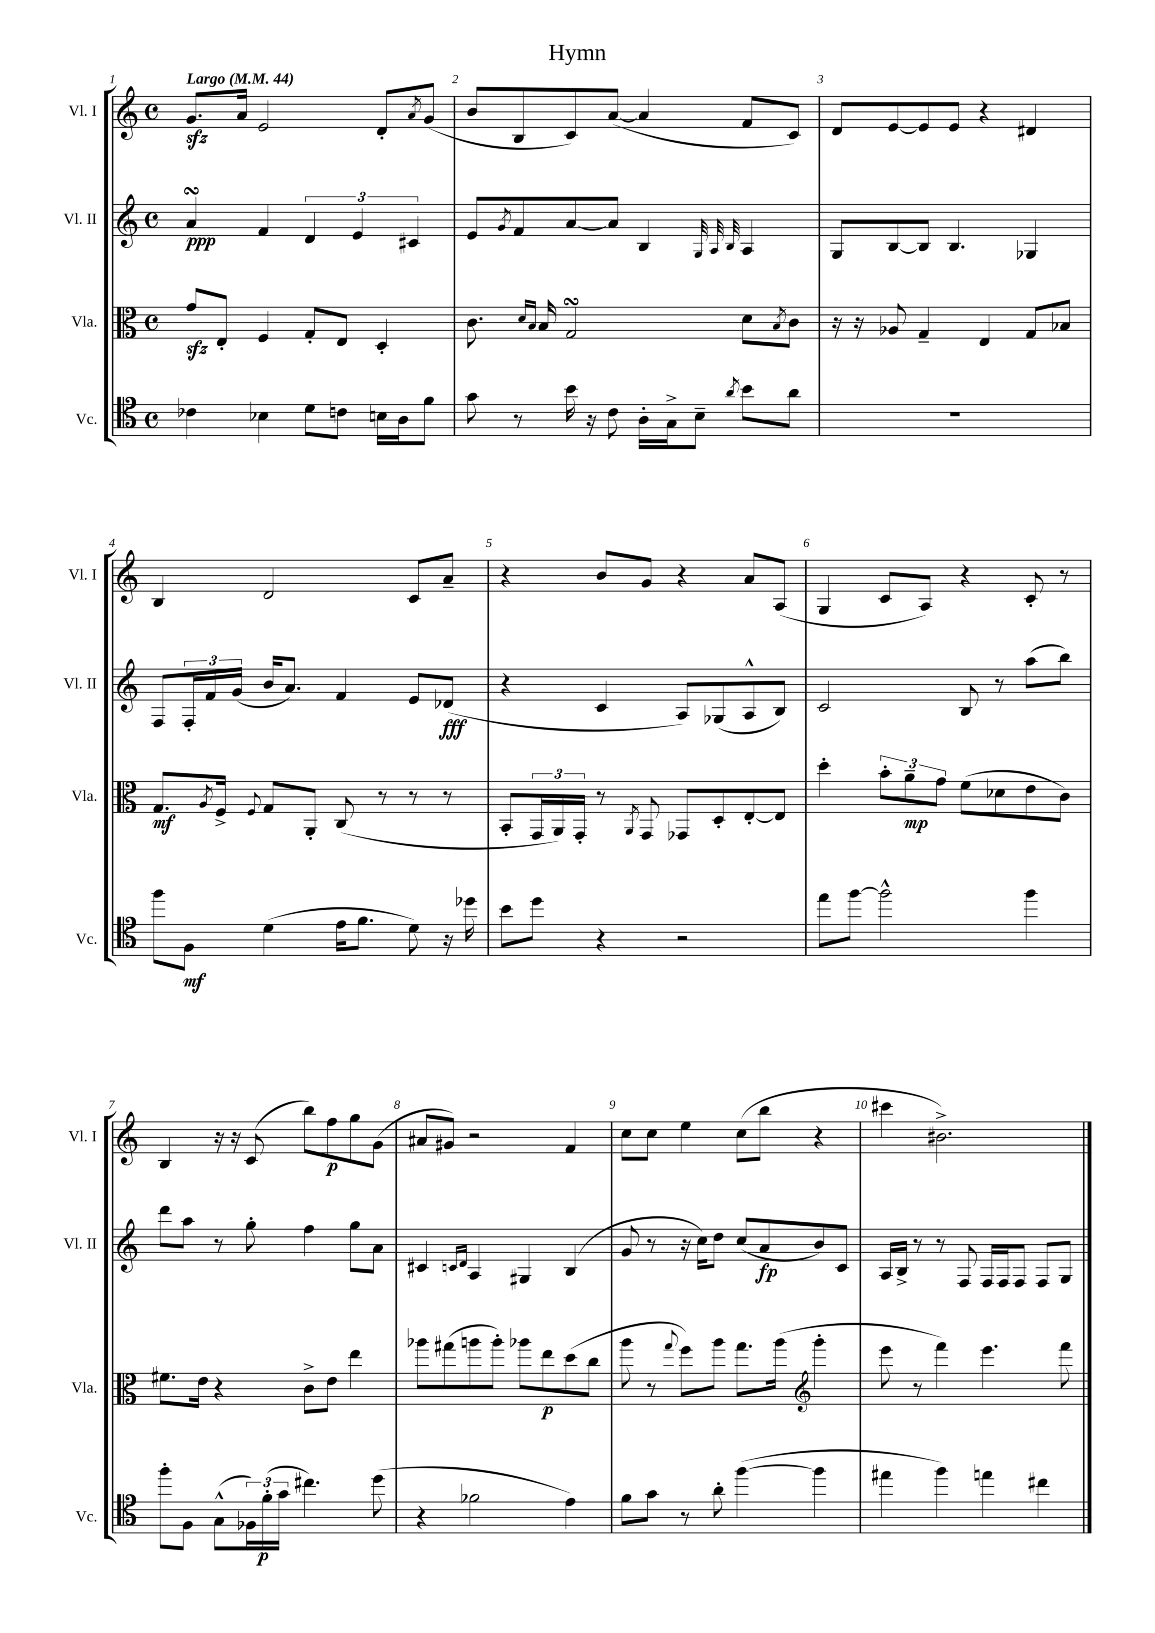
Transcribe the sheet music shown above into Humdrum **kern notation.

**kern	**dynam	**kern	**dynam	**kern	**dynam	**kern	**dynam
*part4	*part4	*part3	*part3	*part2	*part2	*part1	*part1
*staff4	*staff4	*staff3	*staff3	*staff2	*staff2	*staff1	*staff1
*I"Vc.	*	*I"Vla.	*	*I"Vl. II	*	*I"Vl. I	*
*I'Vc.	*	*I'Vla.	*	*I'Vl. II	*	*I'Vl. I	*
*clefC4	*	*clefC3	*	*clefG2	*	*clefG2	*
*k[]	*	*k[]	*	*k[]	*	*k[]	*
*M4/4	*	*M4/4	*	*M4/4	*	*M4/4	*
*met(c)	*	*met(c)	*	*met(c)	*	*met(c)	*
*MM44	*	*MM44	*	*MM44	*	*MM44	*
=1	=1	=1	=1	=1	=1	=1	=1
!	!	!	!	!	!	!LO:TX:a:B:t=Largo	!
4c-X\	.	8gzz/L	.	4asSSS/	ppp	8.gzz/L	.
.	.	8E'/J	.	.	.	.	.
.	.	.	.	.	.	16a/Jk	.
4B-X\	.	4F/	.	4f/	.	2e/	.
8d\L	.	8G'/L	.	6d/	.	.	.
8cn\J	.	8E/J	.	.	.	.	.
.	.	.	.	6e/	.	.	.
16Bn\LL	.	4D'/	.	.	.	8d'/L	.
16A\J	.	.	.	.	.	.	.
.	.	.	.	6c#X/	.	.	.
.	.	.	.	.	.	8qa/	.
8f\J	.	.	.	.	.	(8g/J	.
=2	=2	=2	=2	=2	=2	=2	=2
8g\	.	8.c\	.	8e/L	.	8b/L	.
.	.	.	.	8qg/	.	.	.
8r	.	.	.	8f/	.	8B/	.
.	.	16qqd/LL	.	.	.	.	.
.	.	16qqB/JJ	.	.	.	.	.
.	.	16B/	.	.	.	.	.
16b\	.	2GsSSS/	.	[8a/	.	8c/)	.
16r	.	.	.	.	.	.	.
8c\	.	.	.	8a/J]	.	([8a/J	.
16A'\LL	.	.	.	4B/	.	4a/]	.
16G^\J	.	.	.	.	.	.	.
8B~\J	.	.	.	.	.	.	.
.	.	.	.	32qqG/	.	.	.
.	.	.	.	32qqA/	.	.	.
8qa/	.	.	.	32qqB/	.	.	.
8b\L	.	8d\L	.	4A/	.	8f/L	.
.	.	8qB/	.	.	.	.	.
8a\J	.	8c\J	.	.	.	8c/J)	.
=3	=3	=3	=3	=3	=3	=3	=3
1r	.	16r	.	8G/L	.	8d/L	.
.	.	16r	.	.	.	.	.
.	.	8A-X/	.	[8B/	.	[8e/	.
.	.	4G~/	.	8B/J]	.	8e/]	.
.	.	.	.	4.B/	.	8e/J	.
.	.	4E/	.	.	.	4r	.
.	.	8G/L	.	4G-X/	.	4d#X/	.
.	.	8B-X/J	.	.	.	.	.
!!LO:LB:g=z
=4	=4	=4	=4	=4	=4	=4	=4
8ff\L	.	8.G/L	mf	8F/L	.	4B/	.
8F\J	mf	.	.	24F'/L	.	.	.
.	.	.	.	24f/	.	.	.
.	.	8qA/	.	.	.	.	.
.	.	16F^/Jk	.	.	.	.	.
.	.	.	.	(24g/JJ	.	.	.
.	.	8qqF/	.	.	.	.	.
(4d\	.	8G/L	.	16b/KL	.	2d/	.
.	.	.	.	8.a/J)	.	.	.
.	.	8AA'/J	.	.	.	.	.
16e\KL	.	(8C/	.	4f/	.	.	.
8.f\J	.	.	.	.	.	.	.
.	.	8r	.	.	.	.	.
8d\)	.	8r	.	8e/L	.	8c/L	.
16r	.	8r	.	(8d-X/J	fff	8a~/J	.
16dd-X\	.	.	.	.	.	.	.
=5	=5	=5	=5	=5	=5	=5	=5
8b\L	.	8BB'/L	.	4r	.	4r	.
8dd\J	.	24GG/L	.	.	.	.	.
.	.	24AA/)	.	.	.	.	.
.	.	24GG'/JJ	.	.	.	.	.
4r	.	8r	.	4c/	.	8b/L	.
.	.	8qAA/	.	.	.	.	.
.	.	8GG/	.	.	.	8g/J	.
2r	.	8GG-X/L	.	8A/L)	.	4r	.
.	.	8D'/	.	(8G-X/	.	.	.
.	.	[8E'/	.	8A^^/	.	8a/L	.
.	.	8E/J]	.	8B/J)	.	(8A/J	.
=6	=6	=6	=6	=6	=6	=6	=6
8ee\L	.	4dd'\	.	2c/	.	4G/	.
[8ff\J	.	.	.	.	.	.	.
2ff^^\]	.	12b'\L	.	.	.	8c/L	.
.	.	12a~\	mp	.	.	.	.
.	.	.	.	.	.	8A/J)	.
.	.	12g\J	.	.	.	.	.
.	.	(8f\L	.	8B/	.	4r	.
.	.	8d-X\	.	8r	.	.	.
4ff\	.	8e\	.	(8aa\L	.	8c'/	.
.	.	8c\J)	.	8bb\J)	.	8r	.
!!LO:LB:g=z
=7	=7	=7	=7	=7	=7	=7	=7
8ff'\L	.	8.f#X\L	.	8ddd\L	.	4B/	.
8F\J	.	.	.	8aa\J	.	.	.
.	.	16e\Jk	.	.	.	.	.
(8G^^\L	.	4r	.	8r	.	16r	.
.	.	.	.	.	.	16r	.
24F-X\L)	.	.	.	8gg'\	.	(8c/	.
(24f'\	p	.	.	.	.	.	.
24g\JJ	.	.	.	.	.	.	.
4.cc#X\)	.	8c^\L	.	4ff\	.	8bb\L)	.
.	.	8e\J	.	.	.	8ff\	p
.	.	4ee\	.	8gg\L	.	8gg\	.
(8dd\	.	.	.	8a\J	.	(8g\J	.
=8	=8	=8	=8	=8	=8	=8	=8
4r	.	8aa-X\L	.	4c#X/	.	8a#X/L	.
.	.	(8gg#X\	.	.	.	8g#X/J)	.
.	.	.	.	16qqcn/LL	.	.	.
.	.	.	.	16qqd/JJ	.	.	.
2f-X\	.	8aan\	.	4A/	.	2r	.
.	.	8aa'\J)	.	.	.	.	.
.	.	8aa-X\L	.	4G#X/	.	.	.
.	.	8ee\	p	.	.	.	.
4e\)	.	(8dd\	.	(4B/	.	4f/	.
.	.	8cc\J	.	.	.	.	.
=9	=9	=9	=9	=9	=9	=9	=9
8f\L	.	8aa\	.	8g/	.	8cc\L	.
8g\J	.	8r	.	8r	.	8cc\J	.
.	.	8qqgg/	.	.	.	.	.
8r	.	8ff\L)	.	16r	.	4ee\	.
.	.	.	.	16cc\KL)	.	.	.
8a'\	.	8aa\J	.	8dd\J	.	.	.
([4ff\	.	8.gg\L	.	(8cc/L	.	(8cc\L	.
.	.	.	.	8a/	fp	8bb\J	.
.	.	(16aa\Jk	.	.	.	.	.
*	*	*clefG2	*	*	*	*	*
4ff\]	.	4ggg'\	.	8b/)	.	4r	.
.	.	.	.	8c/J	.	.	.
=10	=10	=10	=10	=10	=10	=10	=10
4ee#X\	.	8eee\	.	16A/LL	.	4ccc#X\	.
.	.	.	.	16B^/JJ	.	.	.
.	.	8r	.	8r	.	.	.
4ff\)	.	4fff\)	.	8r	.	2.b#X^\)	.
.	.	.	.	8F/	.	.	.
4een\	.	4.eee\	.	16F/LL	.	.	.
.	.	.	.	16F/J	.	.	.
.	.	.	.	8F/J	.	.	.
4cc#X\	.	.	.	8F/L	.	.	.
.	.	8fff\	.	8G/J	.	.	.
==	==	==	==	==	==	==	==
*-	*-	*-	*-	*-	*-	*-	*-
